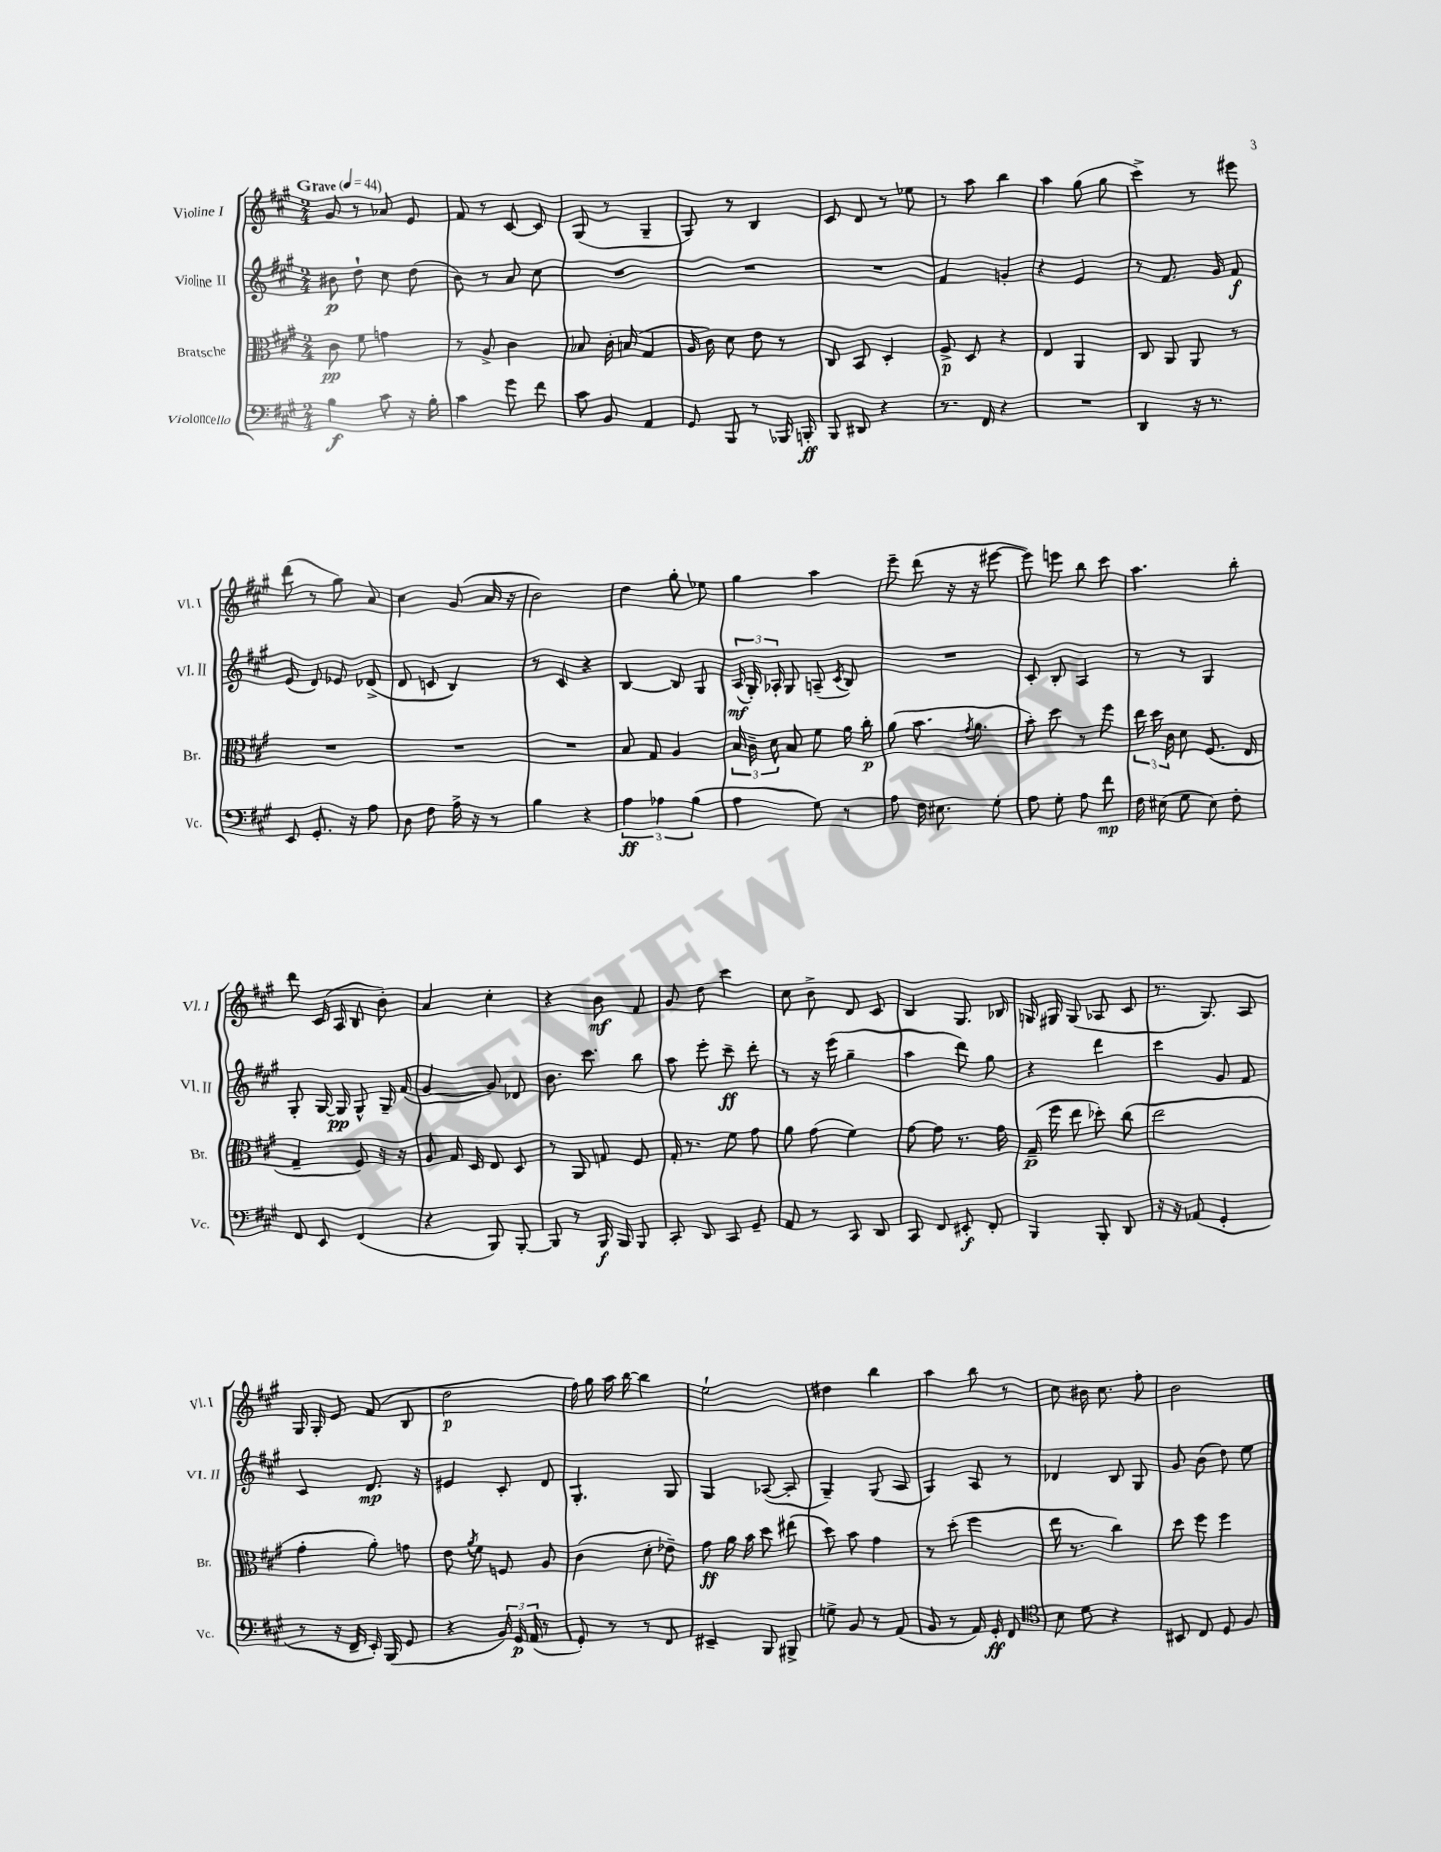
<<
\new StaffGroup <<
\new Staff = "s0" \with { instrumentName = "Violine I" shortInstrumentName = "Vl. I" } {
    \clef treble \key a \major \numericTimeSignature \time 2/4 \tempo "Grave" 4 = 44
    \autoBeamOff gis'8 r8 aes'8 e'8 |
    fis'8 r8 cis'8~ cis'8 |
    gis8( r8 gis4-- |
    gis8) r8 b4 |
    cis'8 d'8 r8 ees''8 |
    r8 a''8 b''4 |
    a''4 gis''8( gis''8 |
    cis'''4->) r8 eis'''8 |
    d'''8( r8 gis''8) a'8 |
    cis''4 gis'8( a'16 r16 |
    b'2) |
    d''4 gis''8-. ees''8 |
    gis''4 a''4 |
    e'''8-- d'''8( r16 r16 eis'''8~ |
    eis'''8) e'''8 b''8 cis'''8 |
    a''4. b''8-. |
    d'''8 cis'16( a16 b8 b'8-.) |
    a'4 cis''4-. |
    r4 b'8\mf fis'8 |
    gis'8 d''8 cis'''4 |
    cis''8 b'8-> d'8 cis'8 |
    b4 gis8. bes16 |
    g16 gis16 gis8( aes8 cis'8 |
    r8. gis8.) a8 |
    gis16 gis16-. e'8 fis'8( b8 |
    d''2\p |
    fis''16) gis''16 a''16 b''16~ b''4 |
    e''2-! |
    dis''4 b''4 |
    a''4 b''8 r8 |
    cis''8 bis'16 cis''8. fis''8-. |
    b'2 \bar "|." |
}
\new Staff = "s1" \with { instrumentName = "Violine II" shortInstrumentName = "Vl. II" } {
    \clef treble \key a \major \numericTimeSignature \time 2/4
    \autoBeamOff bis'8\p d''8-! cis''8 d''8( |
    b'8) r8 a'8 cis''8 |
    R2 |
    R2 |
    R2 |
    fis'4 g'4-. |
    r4 e'4 |
    r8 fis'8. gis'16 fis'8\f |
    e'8( d'8) ees'8 des'8->( |
    d'8 c'8 b4) |
    r8 cis'8 r4 |
    b4~ b8 gis8 |
    \tuplet 3/2 { a16\mf( gis16-.) aes16-. } gis8 a8--( \acciaccatura { cis'8 } b8) |
    R2 |
    cis'8-. b8-. a4 |
    r8 r8 gis4 |
    gis8-. gis16~ gis16\pp gis8-^ gis16-- fis'16( |
    gis'4~ gis'8) des'8 |
    b'8. cis'''8. b''8 |
    a''8 e'''8-. cis'''8--\ff d'''8-. |
    r8 r16 e'''16( gis''4-- |
    a''4 d'''8) gis''8 |
    r4 d'''4 |
    cis'''4 gis'8 fis'8 |
    cis'4 d'8.\mp r16 |
    eis'4 cis'8-. d'8 |
    gis4.-. gis8 |
    gis4 aes8~( aes8-. |
    gis4--) gis8( a8 |
    gis4) a8 r8 |
    des'4 b8 gis8 |
    gis'8 b'8( d''8) e''8 \bar "|." |
}
\new Staff = "s2" \with { instrumentName = "Bratsche" shortInstrumentName = "Br." } {
    \clef alto \key a \major \numericTimeSignature \time 2/4
    \autoBeamOff cis'8\pp fis'8 g'4 |
    r8 a8-> cis'4 |
    bes8 cis'16-. b16( gis4 |
    a16 cis'16) d'8 e'8 r8 |
    cis8 b,8 d4-. |
    fis8->\p d8 r4 |
    e4 a,4 |
    cis8 a,8 a,8 r8 |
    R2 |
    R2 |
    R2 |
    b8 gis8 a4 |
    \tuplet 3/2 { b16 cis'16-- d'16 } b8 fis'8 a'16 cis''16-.\p |
    a'8( b'8. \acciaccatura { gis'8 } a'8. |
    b'8-.) d''8 r8 fis''8 |
    \tuplet 3/2 { e''16 d''16 cis'16 } d'8 fis8.( e16 |
    gis4-- fis8) r16 r16 |
    a8 gis16 d16 e8 d8 |
    r8 a,8 g8 fis8 |
    gis16-. r8. fis'8 gis'8 |
    a'8 gis'8( fis'4) |
    gis'8~ gis'8 r8. gis'16 |
    gis16--\p( fis''16 e''8 des''8-.) cis''8( |
    e''2 |
    gis'4-. a'8-.) g'8 |
    e'8 \acciaccatura { a'8 } fis'8 f8 a8 |
    cis'4( d'8-. ees'8--) |
    gis'8\ff a'16 b'16 d''8 eis''8( |
    d''8) b'8 gis'4 |
    r8 d''8-.( fis''4 |
    e''16 r8. cis''4) |
    d''8 fis''8 fis''4 \bar "|." |
}
\new Staff = "s3" \with { instrumentName = "Violoncello" shortInstrumentName = "Vc." } {
    \clef bass \key a \major \numericTimeSignature \time 2/4
    \autoBeamOff b4\f cis'8 r16 b16-. |
    cis'4 gis'8 fis'8 |
    cis'8 b,8 a,4 |
    gis,8 b,,8 r8 bes,,16 b,,16-.\ff |
    b,,8 dis,8 r4 |
    r8. fis,16 r4 |
    R2 |
    d,4 r16 r8. |
    e,8 gis,8.-. r16 a8 |
    d8 fis8 a16-> r16 r8 |
    b4 r4 |
    \tuplet 3/2 { a4\ff aes4 b4( } |
    a4 gis8) r8 |
    a8 fis16 eis8. gis8-. |
    a8 gis8-. a8 fis'8\mp |
    fis16 eis16( gis8 eis8) fis8-. |
    fis,8 e,8 fis,4( |
    r4 b,,8) b,,8~-. |
    b,,8 r8 b,,16\f b,,16 b,,8 |
    cis,8-. d,8 cis,8 gis,8-- |
    a,8 r8 cis,8 d,8 |
    cis,8 fis,8 eis,8-.\f fis,8-. |
    b,,4 b,,8-. d,8 |
    r16 r16 aes,8( gis,4-. |
    r8 r16 fis,16-- e,16-.) b,,16( gis,8 |
    r4 \tuplet 3/2 { b,16) gis,16\p a,16( } r8 |
    gis,8-.) r8 r8 fis,8 |
    eis,4-- b,,8 bis,,8-> |
    g8-> b,8 r8 a,8( |
    b,8 r8 a,16) gis,16-.\ff fis,8 |
    \clef tenor b8 d'8 r4 |
    bis,8 cis8 d8 fis8 \bar "|." |
}
>>
>>
\layout { \context { \Score \remove "Bar_number_engraver" } }
